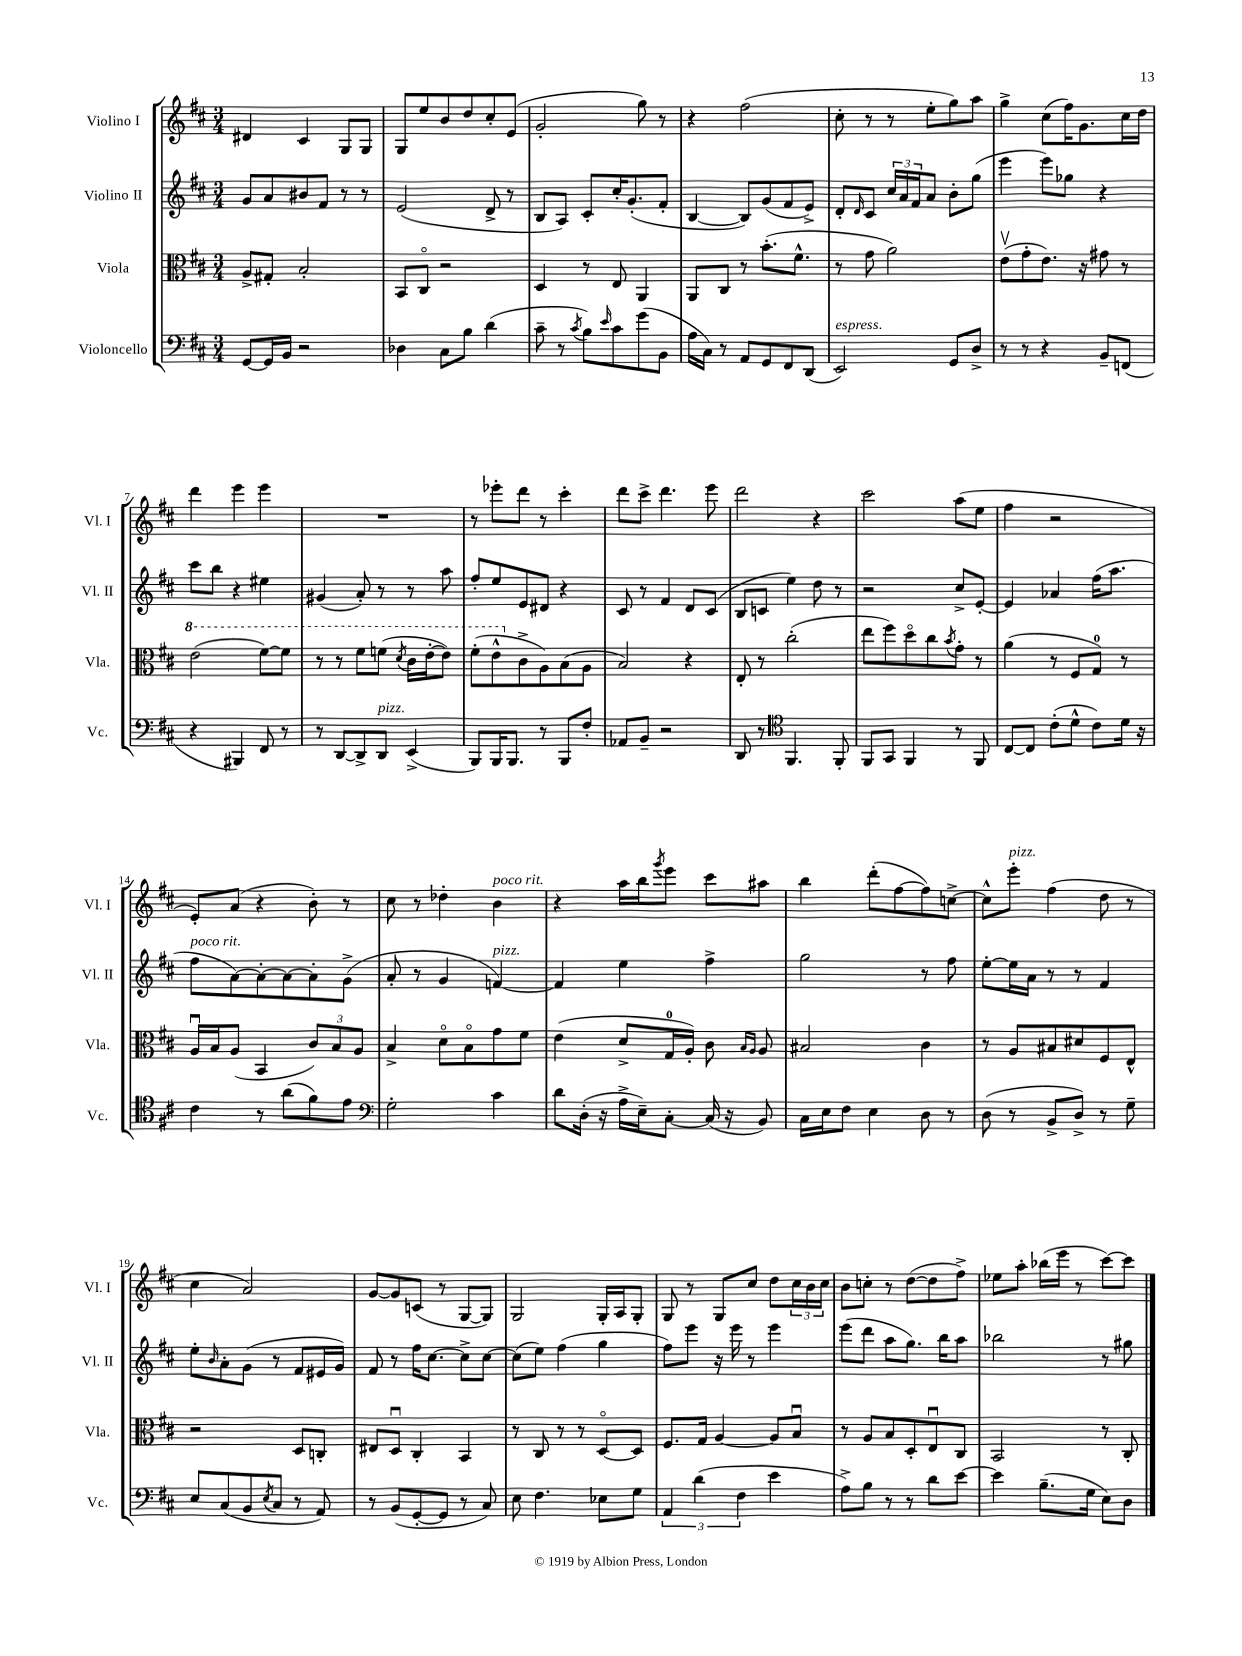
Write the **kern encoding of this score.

**kern	**kern	**kern	**kern
*part4	*part3	*part2	*part1
*staff4	*staff3	*staff2	*staff1
*I"Violoncello	*I"Viola	*I"Violino II	*I"Violino I
*I'Vc.	*I'Vla.	*I'Vl. II	*I'Vl. I
*clefF4	*clefC3	*clefG2	*clefG2
*k[f#c#]	*k[f#c#]	*k[f#c#]	*k[f#c#]
*M3/4	*M3/4	*M3/4	*M3/4
=1	=1	=1	=1
[8GG/L	8A^/L	8g/L	4d#X/
16GG/L]	8G#X'/J	8a/	.
16BB/JJ	.	.	.
2r	2B'/	8b#X/	4c#/
.	.	8f#/J	.
.	.	8r	8G/L
.	.	8r	8G/J
=2	=2	=2	=2
4D-X\	8BB/L	(2e/	8G/L
.	8C#/J	.	8ee/
8C#\L	2r	.	8b/
8B\J	.	.	8dd/
(4d\	.	8d^/	8cc#'/
.	.	8r	(8e/J
=3	=3	=3	=3
8c#~\	4D/	8B/L	2g'/
8r	.	8A/J)	.
8qc#/	.	.	.
8B\L)	8r	8c#'/L	.
16qqe/	.	.	.
8c#\	8E/	16cc#'/K	.
.	.	(8.g'/	.
(8g\	4AA/	.	8gg\)
8BB\J	.	8f#'/J	8r
=4	=4	=4	=4
16A\LL	8AA/L	[4B/	4r
16C#\JJ)	.	.	.
8r	8C#/J	.	.
8AA/L	8r	8B/L])	(2ff#\
8GG/	(8.b'\L	(8g/	.
8FF#/	.	8f#/	.
.	8.f#^^\J	.	.
(8DD/J	.	8e^/J)	.
=5	=5	=5	=5
!LO:TX:a:i:t=espress.	!	!	!
2EE/)	8r	8d'/L	8cc#'\
.	.	16qqd/	.
.	8g\	8c#/J	8r
.	2a\)	24cc#/LL	8r
.	.	24a/	.
.	.	24f#/J	.
.	.	8a/J	8ee'\L
8GG/L	.	8b'\L	8gg\)
8D^/J	.	(8gg\J	8aa\J
=6	=6	=6	=6
8r	(8ev\L	4eee\	4gg^\
8r	8g'\	.	.
4r	8.e\J)	8eee\L)	(8cc#\L
.	.	8gg-X\J	16ff#\K)
.	16r	.	8.g\
8BB~/L	8g#X\	4r	.
(8FFn/J	8r	.	16cc#\L
.	.	.	16dd\JJ
!!LO:LB:g=z
=7	=7	=7	=7
*	*8va	*	*
4r	(2ee\	8ccc#\L	4ddd\
.	.	8bb\J	.
4BBB#X/)	.	4r	4eee\
8FF#/	[8ff#\L)	4ee#X\	4eee\
8r	8ff#\J]	.	.
=8	=8	=8	=8
8r	8r	(4g#X/	2.r
[8DD/L	8r	.	.
8DD^/]	8ff#\L	8a'/)	.
!LO:TX:a:i:t=pizz.	!	!	!
8DD/J	(8ffn\J	8r	.
.	8qdd/	.	.
(4EE^/	16cc#\LL	8r	.
.	[16ee'\J	.	.
.	8ee\J])	8aa\	.
=9	=9	=9	=9
8BBB/L)	(8ff#'\L	8ff#'/L	8r
16BBB/K	8ee^^\	8ee/	8eee-X'\L
8.BBB/J	.	.	.
*	*X8va	*	*
.	8c#^\	8e/	8ddd\J
8r	8A\)	8d#X/J	8r
8BBB/L	(8B\	4r	4ccc#'\
8F#'/J	8A\J	.	.
=10	=10	=10	=10
8AA-X/L	2B/)	8c#/	8ddd\L
8BB~/J	.	8r	8ccc#^\J
2r	.	4f#/	4.ddd\
.	4r	8d/L	.
.	.	(8c#/J	8eee\
=11	=11	=11	=11
8DD/	8E'/	8B/L	2ddd\
8r	8r	8cn/J	.
*clefC4	*	*	*
4.FF#/	(2cc#'\	4ee\)	.
.	.	8dd\	4r
8FF#'/	.	8r	.
=12	=12	=12	=12
8FF#/L	8ee\L	2r	2ccc#\
8GG/J	8ff#\)	.	.
4FF#/	8dd\	.	.
.	8cc#\	.	.
.	8qb/	.	.
8r	8g'\J	8cc#^/L	(8aa\L
8FF#/	8r	[8e'/J	8ee\J
=13	=13	=13	=13
[8C#/L	(4a\	4e/]	4ff#\
8C#/J]	.	.	.
(8c#'\L	8r	4a-X/	2r
8d^^\J	8F#/L	.	.
8c#\L)	8G/J)	(16ff#\KL	.
.	.	8.aa\J	.
16d\Jk	8r	.	.
16r	.	.	.
!!LO:LB:g=z
=14	=14	=14	=14
!	!	!LO:TX:a:i:t=poco rit.	!
4c#\	16Au/LL	8ff#\L	8e'/L)
.	16B/J	.	.
.	(8A/J	[8a\)	(8a/J
8r	4BB/	8a'\_	4r
(8a\L	.	8a\_	.
8f#\)	12c#/L)	8a'\]	8b'\)
.	12B/	.	.
8e\J	.	(8g^\J	8r
.	12A/J	.	.
=15	=15	=15	=15
*clefF4	*	*	*
2G'\	4B^/	8a'/	8cc#\
.	.	8r	8r
.	8d\L	4g/	4dd-X'\
.	8B\	.	.
!	!	!	!LO:TX:a:i:t=poco rit.
!	!	!LO:TX:a:i:t=pizz.	!
4c#\	8g\	[4fn/)	4b\
.	8f#\J	.	.
=16	=16	=16	=16
8d\L	(4e\	4f/]	4r
(16D'\Jk	.	.	.
16r	.	.	.
16A^\LL	8d^/L	4ee\	16aa\LL
16E~\J)	.	.	16bb\J
.	.	.	8qggg/
[8C#'\J	16G/L	.	8eee\J
.	16A'/JJ)	.	.
(16C#/]	8c#\	4ff#^\	8ccc#\L
16r	.	.	.
.	16qqB/LL	.	.
.	16qqA/JJ	.	.
8BB/)	8A/	.	8aa#X\J
=17	=17	=17	=17
16C#\LL	2B#X/	2gg\	4bb\
16E\J	.	.	.
8F#\J	.	.	.
4E\	.	.	(8ddd'\L
.	.	.	[8ff#\
8D\	4c#\	8r	8ff#\])
8r	.	8ff#\	[8ccn^\J
=18	=18	=18	=18
(8D\	8r	[8ee'\L	8cc^^\L]
!	!	!	!LO:TX:a:i:t=pizz.
8r	8A/L	16ee\L]	8eee'\J
.	.	16a\JJ	.
8BB^/L	8B#X/	8r	(4ff#\
8D^/J)	8d#X/	8r	.
8r	8F#/	4f#/	8dd\
8G~\	8E^^/J	.	8r
!!LO:LB:g=z
=19	=19	=19	=19
8E/L	2r	8ee'\L	4cc#\
.	.	16qqb/	.
(8C#/	.	8a'\	.
8BB/	.	(8g\J	2a/)
8qE/	.	.	.
8C#/J	.	8r	.
8r	8D/L	8f#/L	.
8AA/)	8Cn'/J	16e#X/L	.
.	.	16g/JJ)	.
=20	=20	=20	=20
8r	8E#X/L	8f#/	[8g/L
(8BB/L	8Du/J	8r	8g/]
[8GG'/	4C#'/	16ff#\KL	(8cn/J
.	.	[8.cc#\J	.
8GG/J]	.	.	8r
8r	4BB/	8cc#^\L]	[8G/L
8C#/)	.	[8cc#\J	8G/J])
=21	=21	=21	=21
8E\	8r	(8cc#\L]	2G/
4.F#\	8C#/	8ee\J)	.
.	8r	(4ff#\	.
.	8r	.	.
8E-X\L	[8D/L	4gg\	16G'/LL
.	.	.	16A/J
8G\J	8D/J]	.	8G'/J
=22	=22	=22	=22
6AA/	8.F#/L	8ff#\L)	8G/
.	.	8eee\J	8r
(6d\	.	.	.
.	16G/Jk	.	.
.	[4A/	16r	8G/L
.	.	16eee\	.
6F#\	.	.	.
.	.	8r	8cc#/J
4e\	8A/L]	4eee\	8dd\L
.	8Bu/J	.	24cc#\L
.	.	.	24b\
.	.	.	24cc#\JJ
=23	=23	=23	=23
8A^\L)	8r	(8eee\L	8b\L
8B\J	8A/L	8ddd\J	8ccn'\J
8r	8B/	8aa\L	8r
8r	8D'/	8.gg\J)	([8dd\L
8d\L	8Eu/	.	8dd\]
.	.	16bb\KL	.
[8e\J	8C#/J	8aa\J	8ff#^\J)
=24	=24	=24	=24
4e\]	2BB/	2bb-X\	8ee-X\L
.	.	.	8aa'\J
(8.B~\L	.	.	(16bb-X\LL
.	.	.	16eee\JJ
.	.	.	8r
16G\Jk	.	.	.
8E\L)	8r	8r	[8ccc#\L)
8D\J	8C#'/	8gg#X\	8ccc#\J]
==	==	==	==
*-	*-	*-	*-
